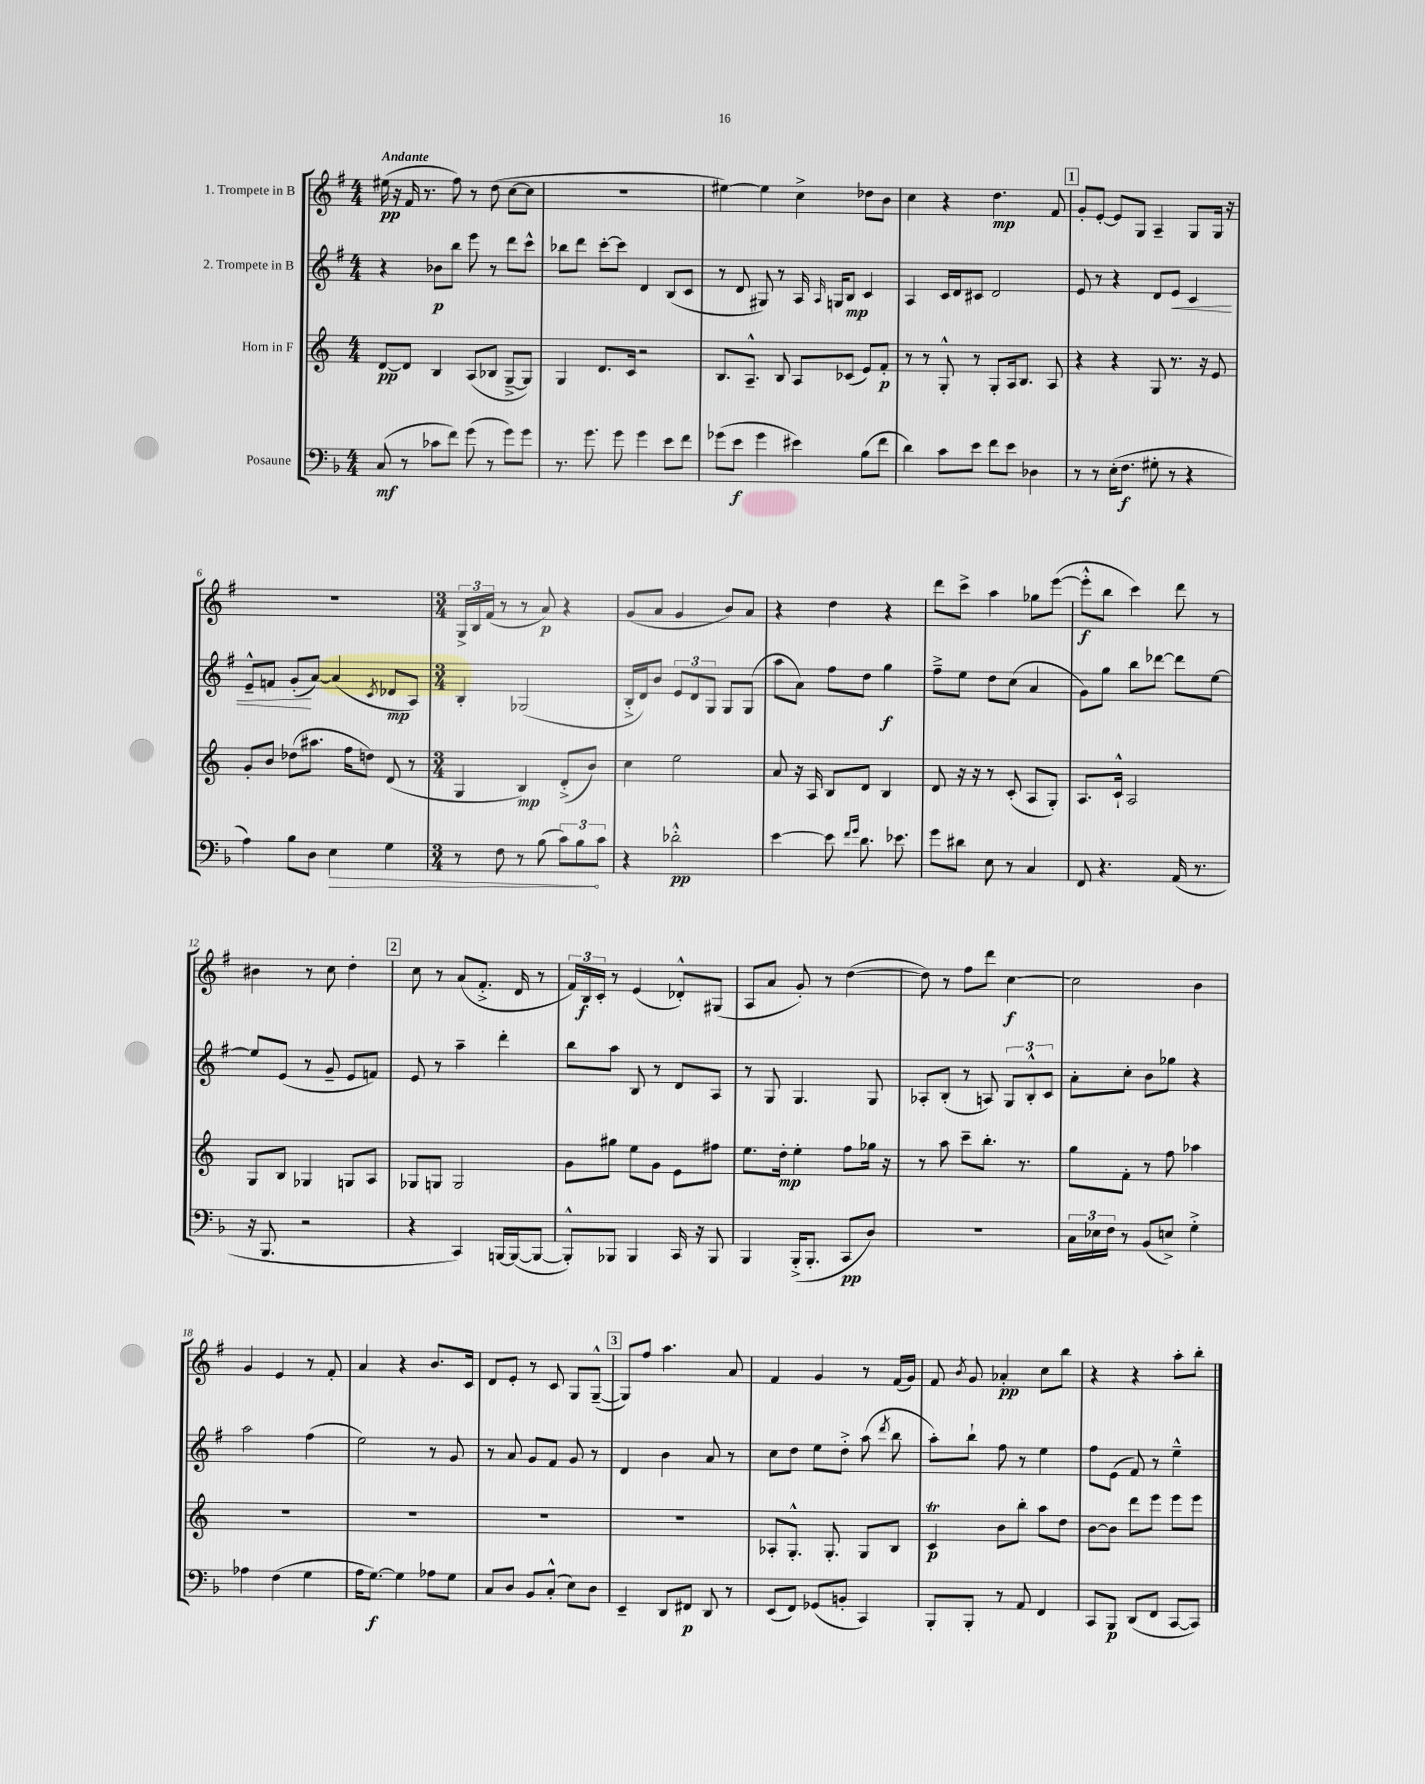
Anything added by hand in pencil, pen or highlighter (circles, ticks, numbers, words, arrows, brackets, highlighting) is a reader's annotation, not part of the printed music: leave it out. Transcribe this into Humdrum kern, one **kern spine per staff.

**kern	**kern	**kern	**kern
*staff4	*staff3	*staff2	*staff1
*clefF4	*clefG2	*clefG2	*clefG2
*k[b-]	*k[]	*k[f#]	*k[f#]
*M4/4	*M4/4	*M4/4	*M4/4
(8C/	[8d/L	4r	(16ee#\
.	.	.	16r
8r	8d/]J	.	16f#/
.	.	.	8.r
8c-\L	4B/	8b-\L	.
8f\J)	.	8bb\J	8ff#\)
(8g\	(8A/L	8eee\	8r
8r	8B-/J	8r	(8dd\
8g\L)	[8G~^/L	8ddd\L	[8cc\L
8g\J	8G/]J)	8ccc^^\J	8cc\]J
=	=	=	=
8.r	4G/	8bb-\L	1r
.	.	8ddd\J	.
8.g\	.	.	.
.	8.d/L	[8ccc'\L	.
8g\	.	8ccc\]J	.
.	16c/Jk	.	.
4g\	2r	4d/	.
8e\L	.	(8B/L	.
8f\J	.	8c/J	.
=	=	=	=
(8g-\L	8.B/L	8r	[4ee#\)
8e\J	.	8d/	.
.	8.A~^^/J	.	.
4g-\	.	8G#/)	4ee#\]
.	8B/	8r	.
4e#\)	8A/L	16A/	4cc^\
.	.	16qqA/	.
.	.	16G/LK	.
.	(8c-/J	8B/J	.
(8B-\L	8e/L)	4c/	8dd-\L
8f\J	8f'/J	.	8b\J
=	=	=	=
4d\)	8r	4A/	4cc\
.	8r	.	.
8c\L	8G'^^/	16c/LL	4r
.	.	16d/J	.
8e\J	8r	8c#/J	.
8f\L	8G'/L	2d/	4.dd\
8e\J	16A/k	.	.
.	8.B/J	.	.
4D-\	.	.	.
.	8A/	.	8f#/
=	=	=	=
8r	4r	8e/	8g'/L
8r	.	8r	[8e'/J
(16E'\LK	4r	4r	8e/]L
8.F\J	.	.	.
.	.	.	8G/J
8G#'\	8G/	8d/L	4A~/
8r	8.r	8e/J	.
4r	.	4c/	8G/L
.	16r	.	.
.	8e/	.	16G/Jk
.	.	.	16r
=	=	=	=
4A\)	8g'/L	8e~^^/L	1r
.	8b/J	8f/J	.
8B-\L	(8dd-\L	(8g'/L	.
8D\J	8.aa#\J	[8a/J)	.
4E\	.	(4a/]	.
.	16ff\LK	.	.
.	8dd\J)	.	.
.	.	8qc/	.
4G\	(8d/	8d-/L	.
.	8r	8A/J)	.
=	=	=	=
*M3/4	*M3/4	*M3/4	*M3/4
8r	4G/	4B'/	24G^/LL
.	.	.	24B/
.	.	.	(24f#/JJ
8F\	.	.	8r
8r	4B/)	(2G-/	8r
(8B-\	.	.	8a/)
12c\L)	(8d'^/L	.	4r
12B-\	.	.	.
.	8b/J)	.	.
12c\J	.	.	.
=	=	=	=
4r	4cc\	16B'^/LL	(8g/L
.	.	16d/J)	.
.	.	8b/J	8a/J
2d-'^^\	2ee\	12e/L	4g/
.	.	12d/	.
.	.	12G/J	.
.	.	8G/L	8b/L)
.	.	(8G/J	8a/J
=	=	=	=
[4e\	8a/	8aa\L	4r
.	16r	8a\J)	.
.	16A/	.	.
8e\]	8B/L	8ff#\L	4dd\
16qqf/LL	.	.	.
16qqg/JJ	.	.	.
8.d\	8d/J	8dd\J	.
.	4B/	4gg\	4r
8.e-\	.	.	.
=	=	=	=
8g\L	8d/	8ff#~^\L	8ddd\L
8d#\J	16r	8ee\J	8ccc^\J
.	16r	.	.
8E\	8r	8dd\L	4aa\
8r	(8c'/	(8cc\J	.
4C/	8A/L	4a/	8gg-\L
.	8G'/J)	.	([8eee\J
=	=	=	=
8FF/	8.A/L	8g\L)	8eee'^^\]L
4.r	.	8gg\J	8bb\J
.	16c`^^/Jk	.	.
.	2A/	8bb\L	4ccc\)
.	.	[8ddd-\J	.
(16AA/	.	8ddd-\]L	8ddd\
8.r	.	.	.
.	.	[8ee\J	8r
=	=	=	=
16r	8G/L	8ee/]L	4b#\
8.BBB-/	.	.	.
.	8B/J	(8e/J	.
2r	4G-/	8r	8r
.	.	8g~/	8cc\
.	8G/L	8e/L	4dd'\
.	8A/J	8f/J)	.
=	=	=	=
4r	8G-/L	8e/	8cc\
.	8G/J	8r	8r
4CC/)	2G/	4aa~\	(8a/L
.	.	.	8.f#'^/J
[16BBB/LL	.	4ddd'\	.
(16BBB/_J	.	.	16d/
8BBB/_J	.	.	8r
=	=	=	=
8BBB'^^/]L)	8g\L	8bb\L	24f#/LL)
.	.	.	24B/
.	.	.	24c'/JJ
8BBB-/J	8gg#\J	8aa\J	8r
4BBB-/	8ee\L	8B/	(4e/
.	8g\J	8r	.
16CC/	8e\L	8d/L	8d-'^^/L)
16r	.	.	.
8BBB-/	8ff#\J	8A/J	(8G#/J
=	=	=	=
4BBB-/	8.ee\L	8r	8A/L
.	.	8G/	8a/J
.	16dd'\Jk	.	.
(16BBB-'^/LK	4ee'\	4.G/	8g'/)
8.BBB-'/J	.	.	.
.	.	.	8r
8CC/L	8ff\L	.	([4dd\
8D/J)	16gg-\Jk	8G/	.
.	16r	.	.
=	=	=	=
2.r	8r	8A-'/L	8dd\])
.	8aa\	(8B'/J	8r
.	8ccc~\L	8r	8ff#\L
.	8.bb'\J	8A/)	8ddd\J
.	.	12G/L	[4cc\
.	8.r	.	.
.	.	12B'^^/	.
.	.	12c/J	.
=	=	=	=
24C\LL	8gg\L	8a'\L	2cc\]
24E-\	.	.	.
24F\JJ	.	.	.
8r	8f'\J	8cc'\J	.
(8BB-/L	8r	8b\L	.
8E^/J)	8ff\	8gg-\J	.
4G'^\	4aa-\	4r	4b\
=	=	=	=
4A-\	2.r	2aa\	4g/
(4F\	.	.	4e/
4G\	.	(4ff#\	8r
.	.	.	8f#'/
=	=	=	=
16A\LK	2.r	2ee\)	4a/
[8.G\J)	.	.	.
4G\]	.	.	4r
8A-\L	.	8r	8.b/L
8G\J	.	8g/	.
.	.	.	16c/Jk
=	=	=	=
8C/L	2.r	8r	8d/L
8D/J	.	8a/	8e'/J
8BB-/L	.	8g/L	8r
(8C'^^/J	.	8f#/J	8c/
8E\L)	.	8g/	8G/L
8D\J	.	8r	([8G~^^/J
=	=	=	=
4EE~/	2.r	4d/	8G/]L)
.	.	.	8ff#/J
8DD/L	.	4b\	4.aa\
8FF#/J	.	.	.
8DD/	.	8a/	.
8r	.	8r	8a/
=	=	=	=
(8EE/L	8A-'/L	8cc\L	4f#/
8FF/J)	8.G'^^/J	8dd\J	.
(8GG-/L	.	8ee\L	4g/
.	8.G'/	.	.
8BB'/J	.	8dd'^\J	.
4CC/)	8G/L	(8aa\	8r
.	.	8qddd/	.
.	8B/J	8bb\	(16f#/LL
.	.	.	16g/JJ)
=	=	=	=
8BBB-'/L	4c/	8aa'\L)	8f#/
.	.	.	8qb/
8BBB-'/J	.	8bb`\J	8g/
8r	8b\L	8ff#\	4a-'/
8AA/	8bb'\J	8r	.
4FF/	8aa\L	4ee\	8cc\L
.	8dd\J	.	8bb\J
=	=	=	=
8CC/L	[8b\L	8ff#\L	4r
8BBB-/J	8b\]J	(8e\J	.
(8DD/L	8ddd\L	8f#/)	4r
8FF/J	8eee\J	8r	.
[8CC/L	8eee\L	4ee~^^\	8aa'\L
8CC/]J)	8eee\J	.	8bb'\J
==	==	==	==
*-	*-	*-	*-
